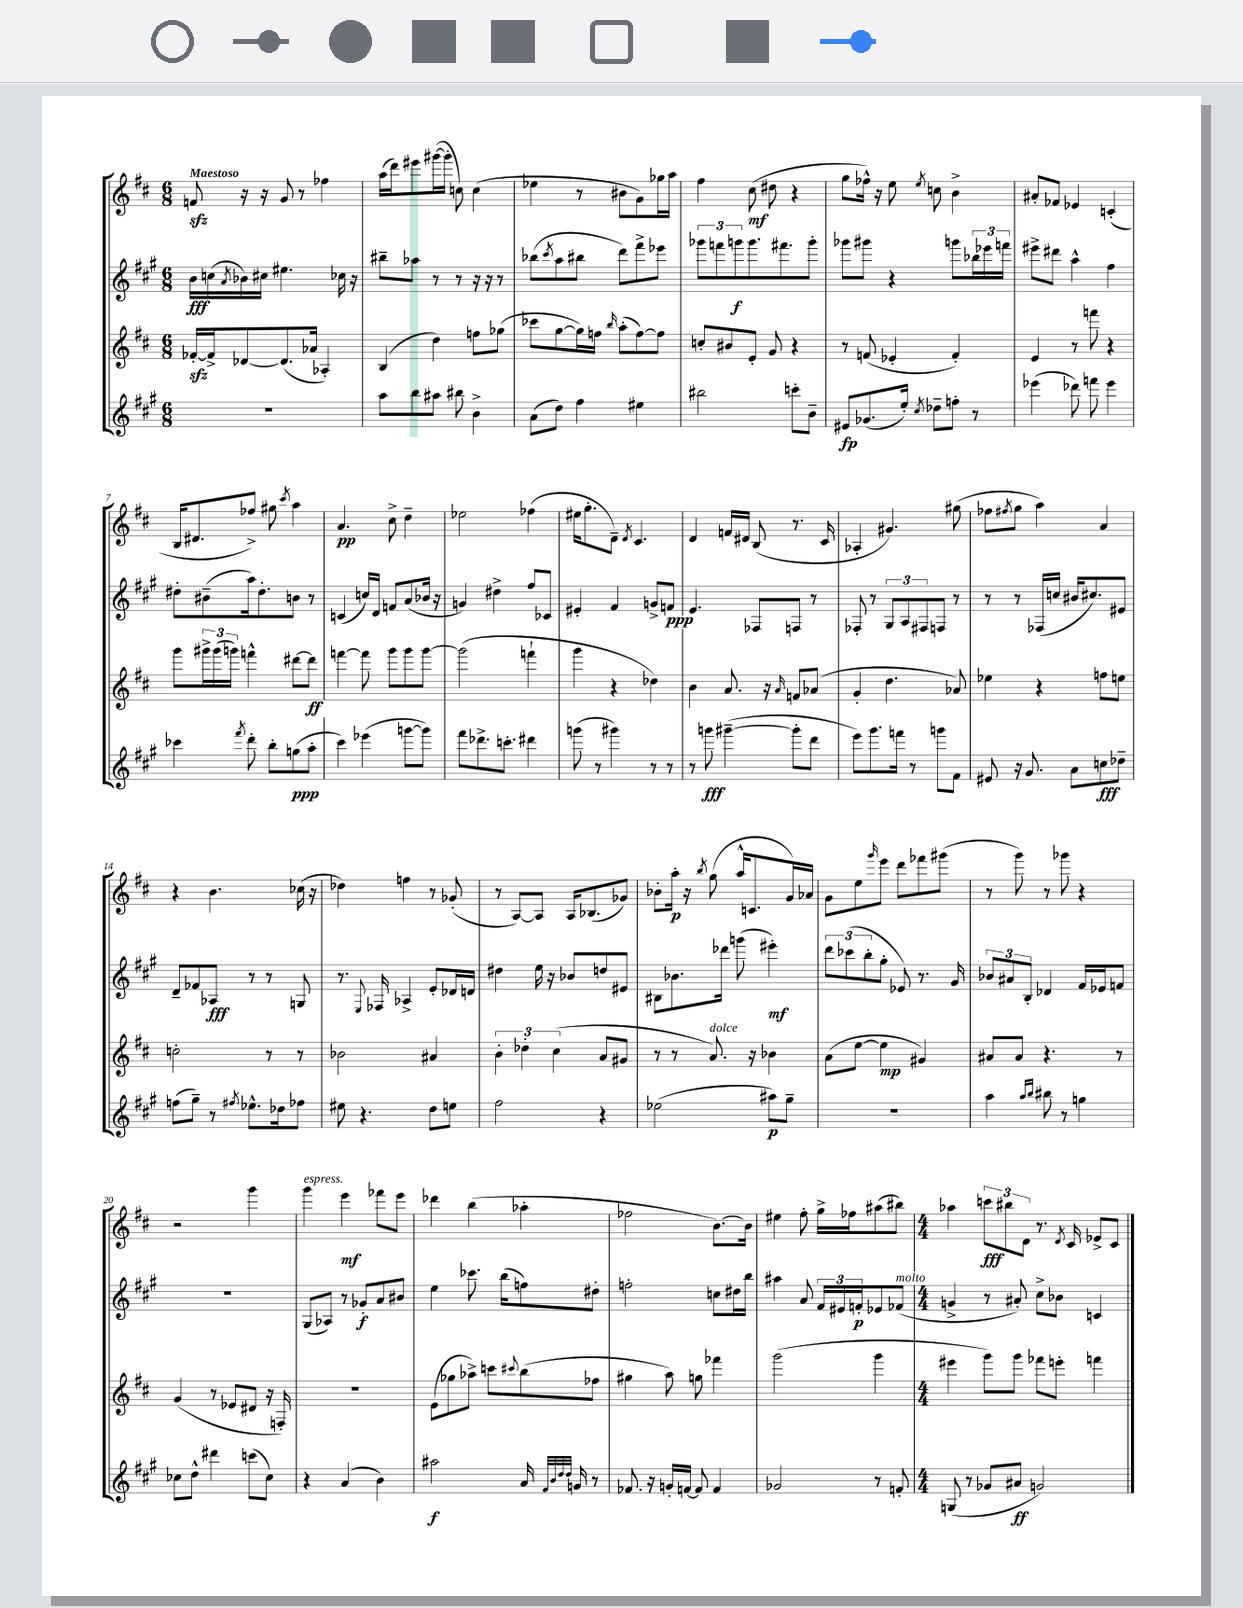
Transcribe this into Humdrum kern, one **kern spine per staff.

**kern	**kern	**kern	**kern
*staff4	*staff3	*staff2	*staff1
*clefG2	*clefG2	*clefG2	*clefG2
*k[f#c#g#]	*k[f#c#]	*k[f#c#g#]	*k[f#c#]
*M6/8	*M6/8	*M6/8	*M6/8
2.r	[16f-'	16b	8f
.	16f-^]	(16cc	.
.	.	8qa	.
.	[8d-	16b-)	16r
.	.	16cc#	16r
.	(8.d-]	4.ee#	8g
.	.	.	8r
.	16a-	.	.
.	4A-')	.	4ff-
.	.	16cc-	.
.	.	16r	.
=	=	=	=
8aa	(4B	8bb#~	(16aa
.	.	.	16ddd)
8bb	.	8aa-	8eee#
8aa#	4dd)	8r	([16ggg#
.	.	.	16ggg#']
8bb#	.	8r	8cc)
4b^	8ff	16r	(4cc
.	.	16r	.
.	(8gg-	8r	.
=	=	=	=
(8a	8ccc-	(8bb-	4ee-
.	.	8qccc#	.
8dd)	[8gg	8aa	.
4ff#	16gg])	8bb#	8r
.	16ff	.	.
.	16qqbb	.	.
.	(8aa'	8ddd)	8b#
4ee#	[8ff)	8fff#^	8g)
.	8ff]	8eee-	16gg-
.	.	.	16aa
=	=	=	=
2bb#	8cc'	12ggg-	4ff#
.	.	12fff	.
.	8b#	.	.
.	.	12ggg	.
.	8e'	8.ggg	(8cc#
.	8g	.	8dd#
.	.	8.fff#	.
8ccc'	4r	.	4r
8b~	.	8ggg'	.
=	=	=	=
8e#	8r	8ggg-	8gg
(8.g-	(8f	8ggg#	16ff-^^)
.	.	.	16r
.	4e-'	4r	8ee
16ee')	.	.	.
8qcc#	.	.	8qee
8dd-~	.	.	8cc
8ff'	4f')	8ggg	4b^
8r	.	24bb-	.
.	.	24eee-	.
.	.	24fff	.
=	=	=	=
(4eee-	4e	8eee#^	8a#'
.	.	8ddd#	8f-
8ddd-)	8r	4aa^^	4e-
8fff	8fff	.	.
4eee-	4r	4ff#	(4c'
=	=	=	=
4ccc-	8ggg	8dd#'	16B
.	.	.	8.d#
.	24ggg#^	(8b#~	.
.	(24ggg#	.	.
.	24ggg)	.	.
8qfff#	.	.	.
8ddd'	4fff^^	16aa)	8ff-^)
.	.	8.dd#'	.
8bb'	.	.	8gg#
.	.	.	8qccc#
(8gg	[8ddd#	8b	4aa
8aa'	8ddd#]	8r	.
=	=	=	=
4ccc#)	[4fff	(4c	4.a
(4eee-	8fff]	16cc)	.
.	.	16d	.
.	8ggg	8f	8cc#^
[8ggg	8ggg	(8a	4dd~
8ggg])	[8ggg	16b-	.
.	.	16r	.
=	=	=	=
8fff#	(2ggg]	4g)	2ee-
8.ddd-^	.	.	.
.	.	4dd#^	.
8.ccc'	.	.	.
4ddd#	4fff`	8ff#	(4ff-
.	.	8c-	.
=	=	=	=
(8ggg	4ggg	4e#'	16ee#
.	.	.	8.gg'
8r	.	.	.
4ggg#)	4r	4f#	8d~)
.	.	.	8qd
.	.	.	4.c#
8r	4dd-)	8g^	.
8r	.	8f	.
=	=	=	=
8r	4b	4.e	4d
8ggg	.	.	.
([4ggg#~	8.a	.	16f
.	.	.	16d#
.	.	8F-	(8B
.	16r	.	.
.	16qqa	.	.
8ggg#']	8f	8F	8.r
8ddd	(8a-	8r	.
.	.	.	16c#
=	=	=	=
8eee)	4g'	8F-'	4A-'
8.ggg#	.	8r	.
.	4.dd	12G#	4.g#)
16fff	.	.	.
.	.	12A	.
8r	.	.	.
.	.	12F#	.
8ggg	.	8F	.
8f#	8a-)	8r	(8gg#
=	=	=	=
8e#	4ee-	8r	8ff-
.	.	.	8qff#
16r	.	8r	8gg
8.g#	.	.	.
.	4r	(16F-	4aa)
.	.	16cc	.
8a	.	16b#	.
.	.	8.cc#)	.
8cc	8ff	.	4a
8dd-~	8ee	8e#	.
=	=	=	=
(8ff	2cc'	8d~	4r
8gg#~)	.	8f-	.
8r	.	8A-	4.b
8qff#	.	.	.
8.ee-^^	.	8r	.
.	8r	8r	.
16dd-	.	.	.
8ff-	8r	8G	(16cc-
.	.	.	16r
=	=	=	=
8ee#	2b-	8.r	4dd-)
4.r	.	.	.
.	.	8qqE	.
.	.	16F-	.
.	.	4A-^	4ff
8dd	4a#	8e'	8r
8ee	.	16d-	(8g-'
.	.	16d	.
=	=	=	=
2ff#	6b'	4dd#	8r
.	.	.	[8A)
.	6dd-'	.	.
.	.	16ee	8A]
.	.	16r	.
.	(6cc#	.	.
.	.	8b-	16A
.	.	.	(8.B-
4r	8a	8dd	.
.	8g#	8e#	8g-)
=	=	=	=
(2ee-	8r	8B#	8b-'
.	8r	8.b-	16aa'
.	.	.	16r
.	.	.	8qbb
.	8.a)	.	(8gg
.	.	16ddd-	.
.	.	(8ggg	16aa^^
.	16r	.	8.c
8aa#)	4b-	4eee#')	.
8gg#~	.	.	16g)
.	.	.	16a-
=	=	=	=
2.r	(8a	12ddd	8g
.	.	(12ccc-	.
.	[8ee	.	8ee
.	.	12bb'	.
.	.	.	16qqggg
.	4ee]	8gg#'	8eee
.	.	8e-)	8ddd
.	4g#)	8.r	8fff-
.	.	.	(8ggg#
.	.	16g#	.
=	=	=	=
4aa	8a#	12b-	8r
.	.	12a#	.
.	8a#	.	8ggg)
.	.	12B'	.
16qqaa	.	.	.
16qqbb	.	.	.
8bb#	4.r	4d-	8r
8r	.	.	8ggg-
4gg	.	16f#	4r
.	.	16e-	.
.	8r	8f	.
=	=	=	=
8cc-	(4g	2.r	2r
8dd^^	.	.	.
4ddd#	8r	.	.
.	8e-	.	.
(8ccc	8d#	.	4ggg
8cc-)	16r	.	.
.	16F')	.	.
=	=	=	=
4r	2.r	(8G#	4ggg
.	.	8A-)	.
(4a	.	8r	4eee
.	.	8g-'	.
4b)	.	8a	8fff-
.	.	8b#	8eee
=	=	=	=
2aa#	(8e	4ee	4ddd-
.	8gg-	.	.
.	8aa-^)	8.ccc-	(4bb
.	8ccc	.	.
.	.	(16bb	.
.	8qqccc#	.	.
16a	(8bb	8ff)	4aa-'
32qqf#	.	.	.
32qqb	.	.	.
32qqdd	.	.	.
32qqdd	.	.	.
16g	.	.	.
8r	8ff-	8dd#'	.
=	=	=	=
8.f-	4gg#	2ff'	2ff-
16r	.	.	.
16g'	8aa)	.	.
[16f	.	.	.
8f]	8gg	.	.
4f	4fff-	8cc	[8.b)
.	.	16dd#	.
.	.	16bb	16b]
=	=	=	=
2g-	(2ggg	4aa#	4ee#
.	.	8a	8ff#'
.	.	24f#	16gg^
.	.	24e#	.
.	.	.	16ff-
.	.	24f'	.
8r	4ggg	8e-	(8aa#
8f'	.	(8f-	8bb#)
=	=	=	=
*M4/4	*M4/4	*M4/4	*M4/4
(8G	4eee#	4g^	4aa-
8r	.	.	.
8g-	8ggg)	8r	12ccc
.	.	.	12bb#
8a#	8ggg	8a#')	.
.	.	.	12d
2g)	8fff-	8cc#^	8.r
.	8eee'	8b-	.
.	.	.	8qd
.	.	.	16c#
.	4fff	4c	8e-^
.	.	.	8c#
==	==	==	==
*-	*-	*-	*-
